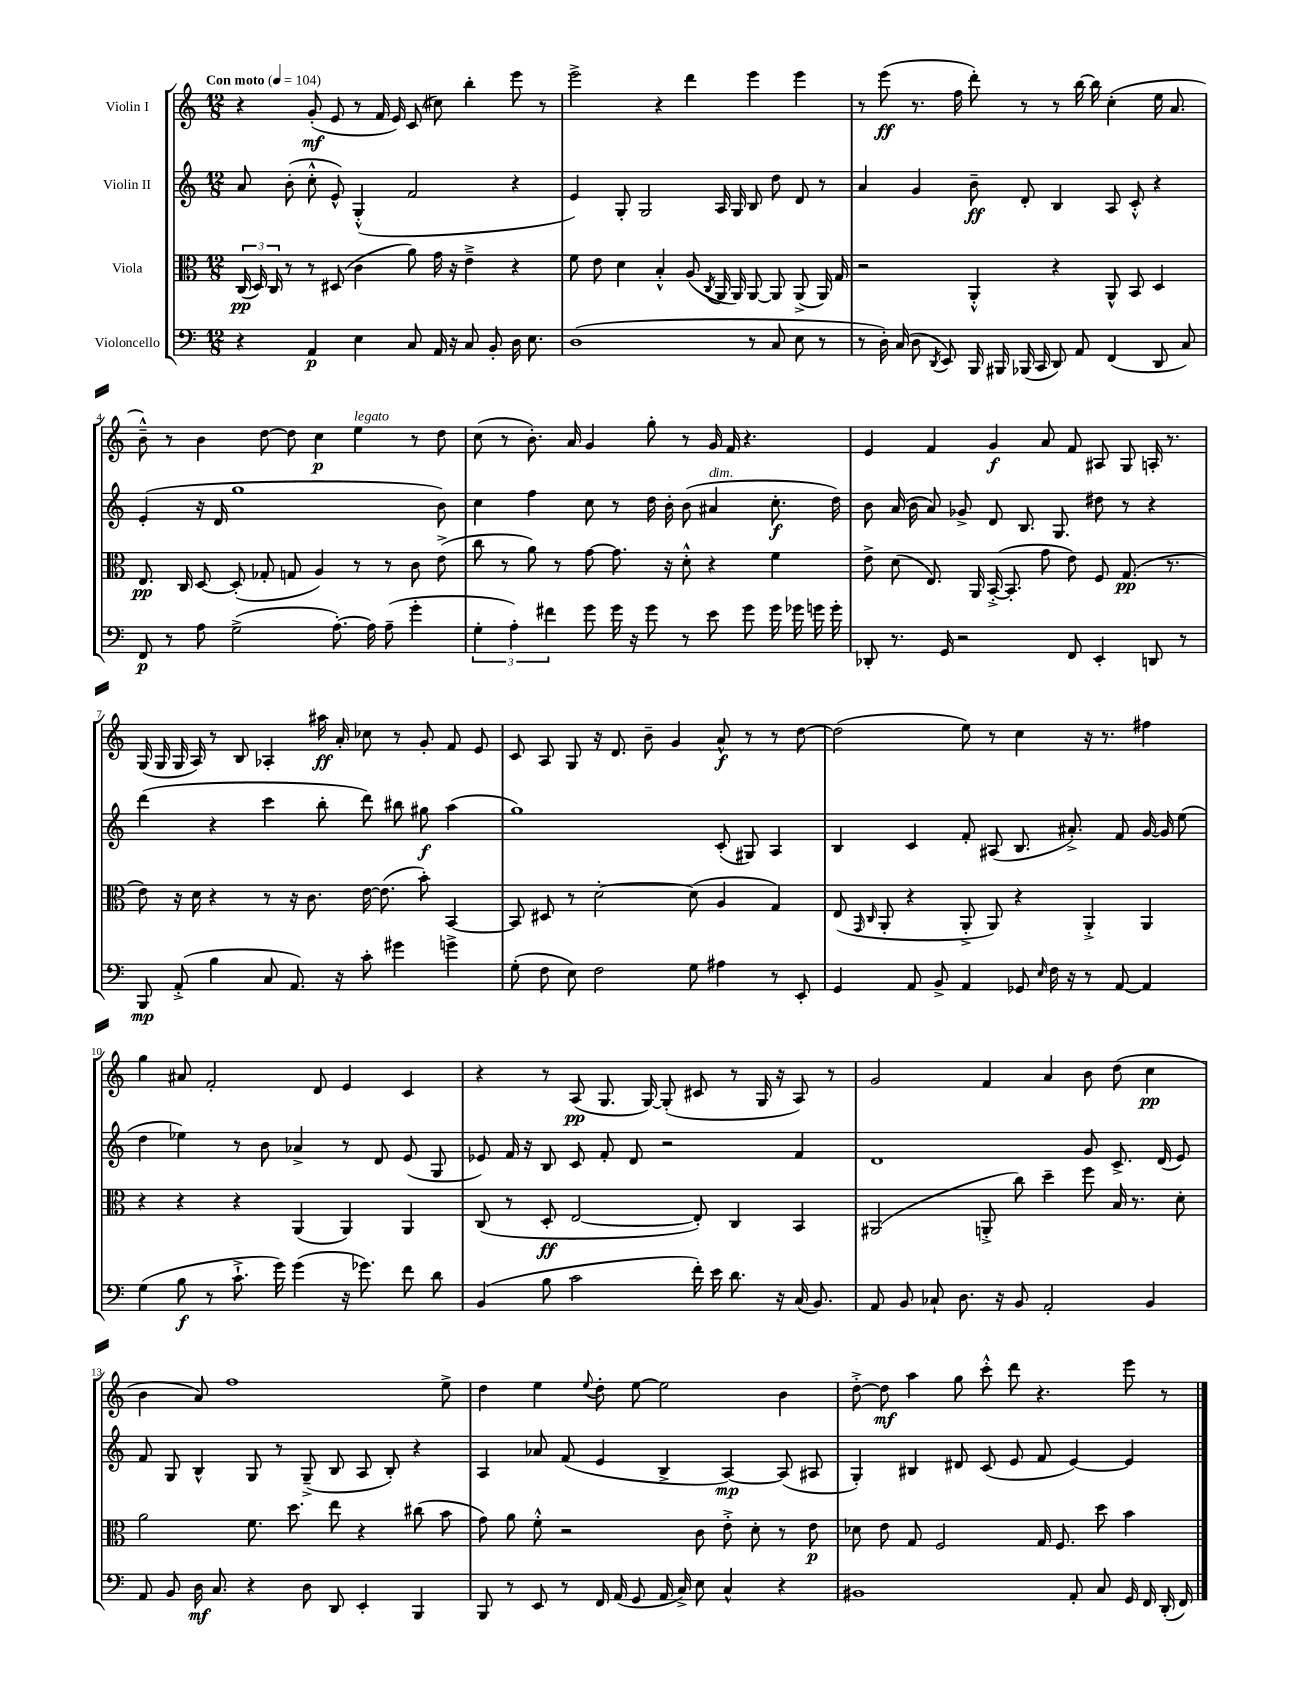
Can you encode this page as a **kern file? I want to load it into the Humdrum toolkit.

**kern	**dynam	**kern	**dynam	**kern	**dynam	**kern	**dynam
*part4	*part4	*part3	*part3	*part2	*part2	*part1	*part1
*staff4	*staff4	*staff3	*staff3	*staff2	*staff2	*staff1	*staff1
*I"Violoncello	*	*I"Viola	*	*I"Violin II	*	*I"Violin I	*
*clefF4	*	*clefC3	*	*clefG2	*	*clefG2	*
*k[]	*	*k[]	*	*k[]	*	*k[]	*
*M12/8	*	*M12/8	*	*M12/8	*	*M12/8	*
*MM104	*	*MM104	*	*MM104	*	*MM104	*
=1	=1	=1	=1	=1	=1	=1	=1
!	!	!	!	!	!	!LO:TX:a:B:t=Con moto	!
4r	.	(24C/	pp	8a/	.	4r	.
.	.	24D/)	.	.	.	.	.
.	.	24C/	.	.	.	.	.
.	.	8r	.	(8b'\	.	.	.
4AA/	p	8r	.	8cc'^^\	.	(8g'/	mf
.	.	(8D#X/	.	8e^^/)	.	8e/	.
4E\	.	4c\	.	(4G'^^/	.	8r	.
.	.	.	.	.	.	16f/	.
.	.	.	.	.	.	16e/)	.
8C/	.	8a\)	.	2f/	.	(8c/	.
16AA/	.	16g\	.	.	.	8cc#X\)	.
16r	.	16r	.	.	.	.	.
8C/	.	4e~^\	.	.	.	4bb'\	.
8BB'/	.	.	.	.	.	.	.
16D\	.	4r	.	4r	.	8eee\	.
8.E\	.	.	.	.	.	.	.
.	.	.	.	.	.	8r	.
=2	=2	=2	=2	=2	=2	=2	=2
(1D	.	8f\	.	4e/)	.	2eee^\	.
.	.	8e\	.	.	.	.	.
.	.	4d\	.	8G'/	.	.	.
.	.	.	.	2G/	.	.	.
.	.	4B'^^/	.	.	.	4r	.
.	.	(8A/	.	.	.	4ddd\	.
.	.	8qC/	.	.	.	.	.
.	.	16AA/	.	16A/	.	.	.
.	.	16AA/)	.	16G/	.	.	.
8r	.	[8AA/	.	8B/	.	4eee\	.
8C/	.	8AA/]	.	8dd\	.	.	.
8E\	.	(8AA^/	.	8d/	.	4eee\	.
8r	.	16AA/)	.	8r	.	.	.
.	.	16G/	.	.	.	.	.
=3	=3	=3	=3	=3	=3	=3	=3
8r	.	2r	.	4a/	.	8r	.
16D'\)	.	.	.	.	.	(8eee\	ff
(16C/	.	.	.	.	.	.	.
8D\	.	.	.	4g/	.	8.r	.
8qDD/	.	.	.	.	.	.	.
8EE/)	.	.	.	.	.	.	.
.	.	.	.	.	.	16ff\	.
16BBB/	.	4AA'^^/	.	8b~\	ff	8ddd'\)	.
16BBB#X/	.	.	.	.	.	.	.
(16BBB-X/	.	.	.	8d'/	.	8r	.
16CC/	.	.	.	.	.	.	.
8DD/)	.	4r	.	4B/	.	8r	.
8AA/	.	.	.	.	.	[16bb\	.
.	.	.	.	.	.	16bb\]	.
(4FF/	.	8AA^^/	.	8A/	.	(4cc'\	.
.	.	8BB/	.	8c'^^/	.	.	.
8DD/	.	4D/	.	4r	.	16ee\	.
.	.	.	.	.	.	8.a/	.
8C/)	.	.	.	.	.	.	.
!!LO:LB:g=z
=4	=4	=4	=4	=4	=4	=4	=4
8FF/	p	8.E/	pp	(4e'/	.	8b~^^\)	.
8r	.	.	.	.	.	8r	.
.	.	16C/	.	.	.	.	.
8A\	.	[8D/	.	16r	.	4b\	.
.	.	.	.	16d/	.	.	.
(2G^\	.	(8D'/]	.	1gg	.	.	.
.	.	8G-X'/	.	.	.	[8dd\	.
.	.	8Gn/	.	.	.	8dd\]	.
.	.	4A/)	.	.	.	4cc\	p
[8.A'\)	.	.	.	.	.	.	.
!	!	!	!	!	!	!LO:TX:a:i:t=legato	!
.	.	8r	.	.	.	4ee\	.
16A\]	.	.	.	.	.	.	.
(8A~\	.	8r	.	.	.	.	.
4g'\	.	8c\	.	.	.	8r	.
.	.	(8e^\	.	8b\)	.	8dd\	.
=5	=5	=5	=5	=5	=5	=5	=5
6G'\	.	8cc\	.	4cc\	.	(8cc\	.
.	.	8r	.	.	.	8r	.
6A'\)	.	.	.	.	.	.	.
.	.	8a\)	.	4ff\	.	8.b'\)	.
6f#X\	.	.	.	.	.	.	.
.	.	8r	.	.	.	.	.
.	.	.	.	.	.	16a/	.
8g\	.	[8g\	.	8cc\	.	4g/	.
16g\	.	8.g\]	.	8r	.	.	.
16r	.	.	.	.	.	.	.
8g\	.	.	.	16dd\	.	8gg'\	.
.	.	16r	.	16b'\	.	.	.
8r	.	8d'^^\	.	(8b\	.	8r	.
!	!	!	!	!LO:TX:a:i:t=dim.	!	!	!
8e\	.	4r	.	4a#X/	.	16g/	.
.	.	.	.	.	.	16f/	.
8g\	.	.	.	.	.	4.r	.
16g\	.	4f\	.	8.cc'\	f	.	.
16g-X\	.	.	.	.	.	.	.
16gn\	.	.	.	.	.	.	.
16g'\	.	.	.	16dd\)	.	.	.
=6	=6	=6	=6	=6	=6	=6	=6
8DD-X'/	.	8e^\	.	8b\	.	4e/	.
8.r	.	(8d\	.	(16a/	.	.	.
.	.	.	.	16b\	.	.	.
.	.	8.E/)	.	8a/)	.	4f/	.
16GG/	.	.	.	.	.	.	.
2r	.	.	.	8g-X^/	.	.	.
.	.	16AA/	.	.	.	.	.
.	.	([16BB'^/	.	8d/	.	4g/	f
.	.	8.BB'/]	.	.	.	.	.
.	.	.	.	8.B/	.	.	.
.	.	8g\	.	.	.	8a/	.
.	.	.	.	8.G/	.	.	.
8FF/	.	8e\)	.	.	.	8f/	.
4EE'/	.	8F/	.	8dd#X\	.	8A#X/	.
.	.	(8.G/	pp	8r	.	8G/	.
8DDn/	.	.	.	4r	.	16An'/	.
.	.	8.r	.	.	.	8.r	.
8r	.	.	.	.	.	.	.
!!LO:LB:g=z
=7	=7	=7	=7	=7	=7	=7	=7
8BBB/	mp	8e\)	.	(4ddd\	.	(16G/	.
.	.	.	.	.	.	16G/	.
(8AA'^/	.	16r	.	.	.	16G/	.
.	.	16d\	.	.	.	16A/)	.
4B\	.	4r	.	4r	.	8r	.
.	.	.	.	.	.	8B/	.
8C/	.	8r	.	4ccc\	.	4A-X'/	.
8.AA/)	.	16r	.	.	.	.	.
.	.	8.c\	.	.	.	.	.
.	.	.	.	8bb'\	.	16aa#X\	ff
16r	.	.	.	.	.	16a'/	.
8c'\	.	[16e\	.	8ddd\)	.	8cc-X\	.
.	.	(8.e\]	.	.	.	.	.
4g#X\	.	.	.	8bb#X\	.	8r	.
.	.	8b'\)	.	8gg#X\	f	8g'/	.
4gn^\	.	[4BB/	.	(4aa\	.	8f/	.
.	.	.	.	.	.	8e/	.
=8	=8	=8	=8	=8	=8	=8	=8
(8G'\	.	8BB/]	.	1gg)	.	8c/	.
8F\	.	8D#X/	.	.	.	8A/	.
8E\)	.	8r	.	.	.	8G/	.
2F\	.	[2d'\	.	.	.	16r	.
.	.	.	.	.	.	8.d/	.
.	.	.	.	.	.	8b~\	.
.	.	.	.	.	.	4g/	.
8G\	.	(8d\]	.	.	.	.	.
4A#X\	.	4A/	.	(8c'/	.	8a^^/	f
.	.	.	.	8G#X/)	.	8r	.
8r	.	4G/)	.	4A/	.	8r	.
8EE'/	.	.	.	.	.	[8dd\	.
=9	=9	=9	=9	=9	=9	=9	=9
4GG/	.	(8E/	.	4B/	.	(2dd\]	.
.	.	16qqGG/	.	.	.	.	.
.	.	16qqC/	.	.	.	.	.
.	.	8AA'/	.	.	.	.	.
8AA/	.	4r	.	4c/	.	.	.
8BB^/	.	.	.	.	.	.	.
4AA/	.	8AA'^/	.	8f'/	.	8ee\)	.
.	.	8AA/)	.	(8A#X/	.	8r	.
8GG-X/	.	4r	.	8.B/	.	4cc\	.
16qqE/	.	.	.	.	.	.	.
16F\	.	.	.	.	.	.	.
16r	.	.	.	8.a#X'^/)	.	.	.
8r	.	4AA'^/	.	.	.	16r	.
.	.	.	.	.	.	8.r	.
[8AA/	.	.	.	8f/	.	.	.
4AA/]	.	4AA/	.	[16g/	.	4ff#X\	.
.	.	.	.	16g/]	.	.	.
.	.	.	.	(8ee\	.	.	.
!!LO:LB:g=z
=10	=10	=10	=10	=10	=10	=10	=10
(4G\	.	4r	.	4dd\	.	4gg\	.
8B\	f	4r	.	4ee-X\)	.	8a#X/	.
8r	.	.	.	.	.	2f'/	.
8.c`^\	.	4r	.	8r	.	.	.
.	.	.	.	8b\	.	.	.
16g\)	.	.	.	.	.	.	.
(4g\	.	(4AA/	.	4a-X^/	.	.	.
.	.	.	.	.	.	8d/	.
16r	.	4AA/)	.	8r	.	4e/	.
8.g-X\)	.	.	.	.	.	.	.
.	.	.	.	8d/	.	.	.
8f\	.	4AA/	.	(8e/	.	4c/	.
8d\	.	.	.	8G/	.	.	.
=11	=11	=11	=11	=11	=11	=11	=11
(4BB/	.	(8C/	.	8e-X/)	.	4r	.
.	.	8r	.	16f/	.	.	.
.	.	.	.	16r	.	.	.
8B\	.	8D'/	ff	8B/	.	8r	.
2c\	.	[2E/	.	8c/	.	(8A/	pp
.	.	.	.	8f'/	.	8.G/	.
.	.	.	.	8d/	.	.	.
.	.	.	.	.	.	[16G/)	.
.	.	.	.	2r	.	(8G'/]	.
16f'\)	.	8E'/])	.	.	.	8c#X/	.
16e\	.	.	.	.	.	.	.
8.d\	.	4C/	.	.	.	8r	.
.	.	.	.	.	.	16G/	.
16r	.	.	.	.	.	16r	.
(16C/	.	4BB/	.	4f/	.	8A/)	.
8.BB/)	.	.	.	.	.	.	.
.	.	.	.	.	.	8r	.
=12	=12	=12	=12	=12	=12	=12	=12
8AA/	.	(2AA#X/	.	1d	.	2g/	.
8BB/	.	.	.	.	.	.	.
8C-X`/	.	.	.	.	.	.	.
8.D\	.	.	.	.	.	.	.
.	.	8AAn'^/	.	.	.	4f/	.
16r	.	.	.	.	.	.	.
8BB/	.	8cc\)	.	.	.	.	.
2AA'/	.	4dd~\	.	.	.	4a/	.
.	.	8ff\	.	8g/	.	8b\	.
.	.	16B/	.	8.c^/	.	(8dd\	.
.	.	8.r	.	.	.	.	.
4BB/	.	.	.	.	.	4cc\	pp
.	.	.	.	(16d/	.	.	.
.	.	8d'\	.	8e/)	.	.	.
!!LO:LB:g=z
=13	=13	=13	=13	=13	=13	=13	=13
8AA/	.	2a\	.	8f/	.	4b\	.
8BB/	.	.	.	8G/	.	.	.
16D\	mf	.	.	4B^^/	.	8a/)	.
8.C/	.	.	.	.	.	.	.
.	.	.	.	.	.	1ff	.
4r	.	8.f\	.	8G/	.	.	.
.	.	.	.	8r	.	.	.
.	.	8.dd\	.	.	.	.	.
8D\	.	.	.	(8G~^/	.	.	.
8DD/	.	8ee\	.	8B/	.	.	.
4EE'/	.	4r	.	8A/	.	.	.
.	.	.	.	8B'/)	.	.	.
4BBB/	.	(8cc#X\	.	4r	.	.	.
.	.	8b\	.	.	.	8ee^\	.
=14	=14	=14	=14	=14	=14	=14	=14
8BBB/	.	8g\)	.	4A/	.	4dd\	.
8r	.	8a\	.	.	.	.	.
8EE/	.	8f'^^\	.	8a-X/	.	4ee\	.
8r	.	2r	.	(8f/	.	.	.
.	.	.	.	.	.	8qqee/	.
16FF/	.	.	.	4e/	.	8dd'\	.
(16AA/	.	.	.	.	.	.	.
8GG/	.	.	.	.	.	[8ee\	.
16AA/	.	.	.	4B^/	.	2ee\]	.
16C^/)	.	.	.	.	.	.	.
8E\	.	8c\	.	.	.	.	.
4C^^/	.	8e'^\	.	[4A/)	mp	.	.
.	.	8d'\	.	.	.	.	.
4r	.	8r	.	(8A/]	.	4b\	.
.	.	8e\	p	8A#X/	.	.	.
=15	=15	=15	=15	=15	=15	=15	=15
1BB#X	.	8d-X\	.	4G'/)	.	[8dd'^\	.
.	.	8e\	.	.	.	8dd\]	mf
.	.	8G/	.	4B#X/	.	4aa\	.
.	.	2F/	.	.	.	.	.
.	.	.	.	8d#X/	.	8gg\	.
.	.	.	.	(8c/	.	8ccc'^^\	.
.	.	.	.	8e/	.	8ddd\	.
.	.	16G/	.	8f/	.	4.r	.
.	.	8.F/	.	.	.	.	.
8AA'/	.	.	.	[4e/)	.	.	.
8C/	.	8dd\	.	.	.	.	.
16GG/	.	4b\	.	4e/]	.	8eee\	.
16FF/	.	.	.	.	.	.	.
(16DD'/	.	.	.	.	.	8r	.
16FF/)	.	.	.	.	.	.	.
==	==	==	==	==	==	==	==
*-	*-	*-	*-	*-	*-	*-	*-
